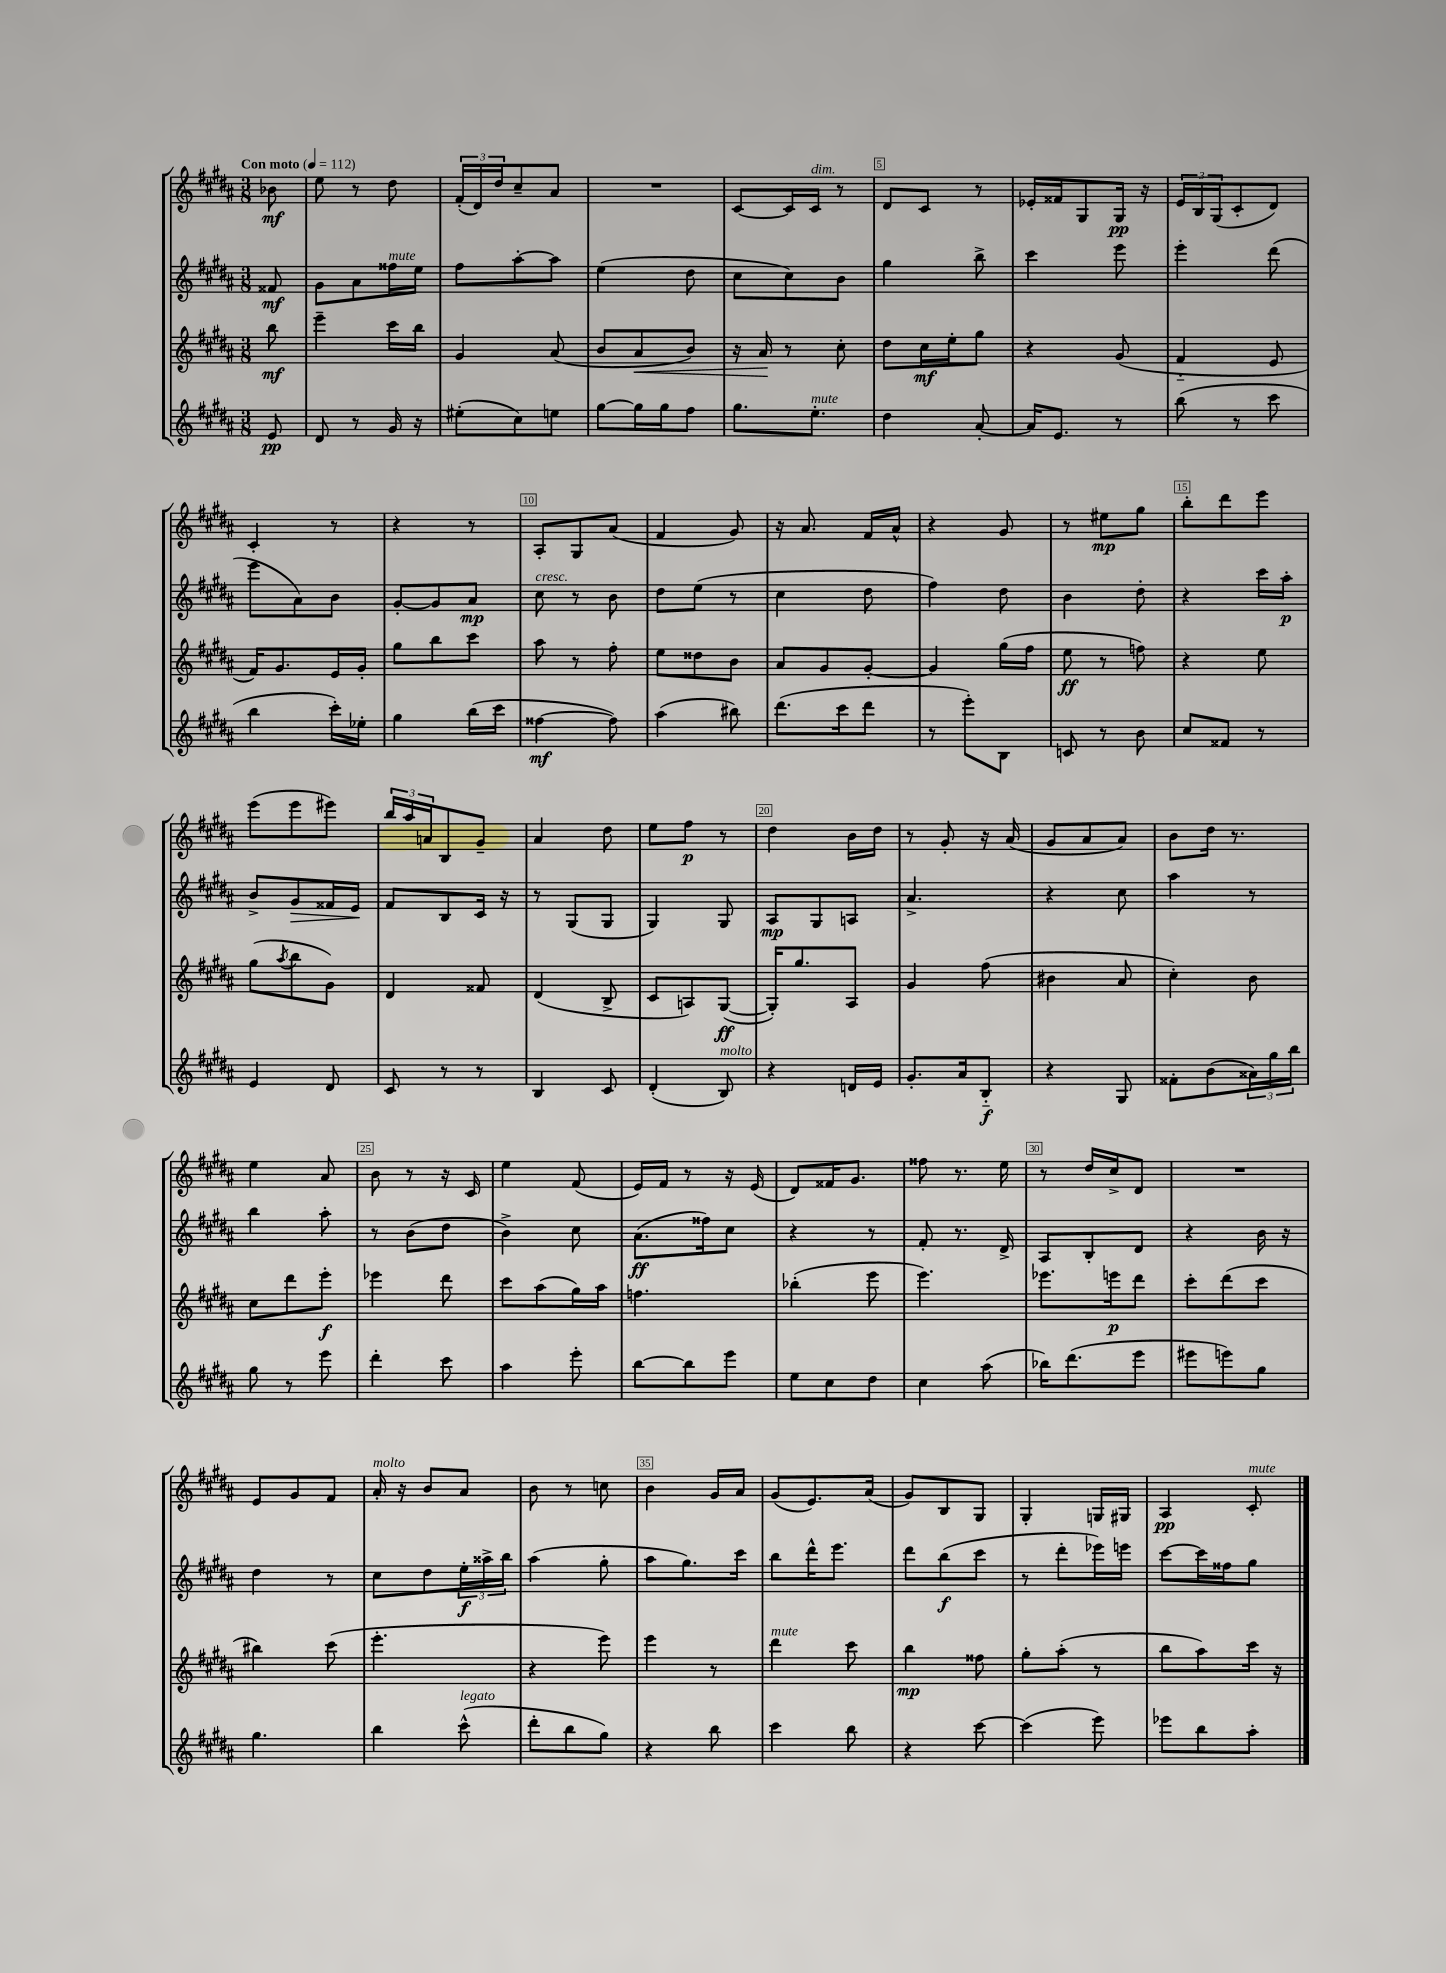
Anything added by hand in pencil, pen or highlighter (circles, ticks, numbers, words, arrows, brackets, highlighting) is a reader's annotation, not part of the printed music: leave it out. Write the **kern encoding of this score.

**kern	**kern	**kern	**kern
*staff4	*staff3	*staff2	*staff1
*clefG2	*clefG2	*clefG2	*clefG2
*k[f#c#g#d#a#]	*k[f#c#g#d#a#]	*k[f#c#g#d#a#]	*k[f#c#g#d#a#]
*M3/8	*M3/8	*M3/8	*M3/8
*MM112	*MM112	*MM112	*MM112
8e/	8bb\	8f##/	8b-\
=	=	=	=
8d#/	4eee~\	8g#\L	8ee\
8r	.	8a#\	8r
16g#/	16ccc#\LL	16ff##\L	8dd#\
16r	16bb\JJ	16ee\JJ	.
=	=	=	=
(8ee#'\L	4g#/	8ff#\L	(24f#'/LL
.	.	.	24d#/)
.	.	.	24dd#/J
8cc#\)	.	[8aa#'\	8cc#~/
8ee\J	(8a#/	8aa#\]J	8a#/J
=	=	=	=
[8gg#\L	8b/L	(4ee\	4.r
16gg#\]L	8a#/	.	.
16gg#\J	.	.	.
8ff#\J	8b/J)	8dd#\	.
=	=	=	=
8.gg#\L	16r	8cc#\L	[8c#/L
.	16a#/	.	.
.	8r	8cc#\)	16c#/]L
8.ee'\J	.	.	16c#/JJ
.	8cc#'\	8b\J	8r
=	=	=	=
4dd#\	8dd#\L	4gg#\	8d#/L
.	16cc#\L	.	8c#/J
.	16ee'\J	.	.
[8a#'/	8gg#\J	8bb^\	8r
=	=	=	=
16a#/]LK	4r	4ccc#\	16e-'/LL
8.e/J	.	.	16f##/J
.	.	.	8G#/
8r	(8g#/	8eee\	16G#/Jk
.	.	.	16r
=	=	=	=
(8bb\	4f#'~/	4eee'\	24e/LL
.	.	.	24B/
.	.	.	(24G#/J
8r	.	.	8c#'/
8ccc#\	8e/	(8ddd#\	8d#/J)
=	=	=	=
4bb\	16f#/LK)	8eee\L	4c#'/
.	8.g#/	.	.
.	.	8a#\)	.
16ccc#'\LL)	16e/L	8b\J	8r
16ee-'\JJ	16g#'/JJ	.	.
=	=	=	=
4gg#\	8gg#\L	[8g#'/L	4r
.	8bb\	8g#/]	.
(16bb\LL	8ccc#\J	8a#/J	8r
16ccc#\JJ	.	.	.
=	=	=	=
[4ff##\	8aa#\	8cc#\	8A#'/L
.	8r	8r	8G#/
8ff##\])	8ff#'\	8b\	(8a#/J
=	=	=	=
(4aa#\	8ee\L	8dd#\L	4f#/
.	8dd##\	(8ee\J	.
8bb#\)	8b\J	8r	8g#/)
=	=	=	=
(8.ddd#\L	8a#/L	4cc#\	16r
.	.	.	8.a#/
.	8g#/	.	.
16ccc#\k	.	.	.
8ddd#\J	[8g#'/J	8dd#\	16f#/LL
.	.	.	16a#^^/JJ
=	=	=	=
8r	4g#/]	4ff#\)	4r
8eee'\L)	.	.	.
8B\J	(16gg#\LL	8dd#\	8g#/
.	16ff#\JJ	.	.
=	=	=	=
8c/	8ee\	4b\	8r
8r	8r	.	8ee#\L
8b\	8ff\)	8dd#'\	8gg#\J
=	=	=	=
8cc#/L	4r	4r	8bb'\L
8f##/J	.	.	8ddd#\
8r	8ee\	16ccc#\LL	8eee\J
.	.	16aa#'\JJ	.
=	=	=	=
4e/	(8gg#\L	8b^/L	(8eee\L
.	8qaa#/	.	.
.	8bb\	8g#/	8eee\
8d#/	8g#\J)	16f##/L	8eee#\J)
.	.	16e/JJ	.
=	=	=	=
8c#/	4d#/	8f#/L	24bb/LL
.	.	.	24aa#/
.	.	.	24a/J
8r	.	8B/	8B/
8r	8f##/	16c#/Jk	8g#~/J
.	.	16r	.
=	=	=	=
4B/	(4d#/	8r	4a#/
.	.	(8G#/L	.
8c#/	8B^/	8G#/J	8dd#\
=	=	=	=
(4d#'/	8c#/L	4G#/)	8ee\L
.	8A/)	.	8ff#\J
8B/)	([8G#/J	8G#/	8r
=	=	=	=
4r	16G#'/]LK)	8A#/L	4dd#\
.	8.gg#/	.	.
.	.	8G#/	.
16d/LL	8A#/J	8A/J	16b\LL
16e/JJ	.	.	16dd#\JJ
=	=	=	=
8.g#'/L	4g#/	4.a#^/	8r
.	.	.	8g#'/
16a#/k	.	.	.
8B'~/J	(8ff#\	.	16r
.	.	.	(16a#/
=	=	=	=
4r	4b#\	4r	8g#/L
.	.	.	8a#/
8G#/	8a#/	8cc#\	8a#/J)
=	=	=	=
8f##'\L	4cc#'\)	4aa#\	8b\L
(8b\	.	.	16dd#\Jk
.	.	.	8.r
24a##\L)	8b\	8r	.
24gg#\	.	.	.
24bb\JJ	.	.	.
=	=	=	=
8gg#\	8cc#\L	4bb\	4ee\
8r	8ddd#\	.	.
8eee\	8eee'\J	8aa#'\	8a#/
=	=	=	=
4ddd#'\	4eee-\	8r	8b\
.	.	(8b\L	8r
8ccc#\	8ddd#\	8dd#\J	16r
.	.	.	16c#/
=	=	=	=
4aa#\	8ccc#\L	4b^\)	4ee\
.	(8aa#\	.	.
8eee'\	16gg#\L)	8cc#\	(8f#/
.	16aa#\JJ	.	.
=	=	=	=
[8bb\L	4.ff\	(8.a#\L	16e/LL)
.	.	.	16f#/JJ
8bb\]	.	.	8r
.	.	16ff##\k)	.
8eee\J	.	8cc#\J	16r
.	.	.	(16e/
=	=	=	=
8ee\L	(4bb-'\	4r	8d#/L)
8cc#\	.	.	16f##/K
.	.	.	8.g#/J
8dd#\J	8eee\	8r	.
=	=	=	=
4cc#\	4.eee\)	8f#'/	8ff##\
.	.	8.r	8.r
(8aa#\	.	.	.
.	.	16d#^/	16ee\
=	=	=	=
16bb-\LK)	8.eee-\L	8A#/L	8r
(8.ddd#\	.	.	.
.	.	8B'/	16dd#/LL
.	16eee\k	.	16cc#^/J
8eee\J	8ddd#\J	8d#/J	8d#/J
=	=	=	=
8eee#\L	8ccc#'\L	4r	4.r
8eee\)	(8ddd#\	.	.
8gg#\J	8ccc#\J	16b\	.
.	.	16r	.
=	=	=	=
4.gg#\	4bb#\)	4dd#\	8e/L
.	.	.	8g#/
.	(8ccc#\	8r	8f#/J
=	=	=	=
4bb\	4.eee'\	8cc#\L	16a#'/
.	.	.	16r
.	.	8dd#\	8b/L
(8ccc#^^\	.	24ee'\L	8a#/J
.	.	24aa##^\	.
.	.	24bb\JJ	.
=	=	=	=
8ddd#'\L	4r	(4aa#\	8b\
8bb\	.	.	8r
8gg#\J)	8eee\)	8gg#'\	8cc\
=	=	=	=
4r	4eee\	8aa#\L	4b\
.	.	8.gg#\)	.
8bb\	8r	.	16g#/LL
.	.	16ccc#\Jk	16a#/JJ
=	=	=	=
4ccc#\	4ddd#\	8bb\L	(8g#/L
.	.	16ddd#^^\K	8.e/)
.	.	8.eee\J	.
8bb\	8ccc#\	.	.
.	.	.	(16a#/Jk
=	=	=	=
4r	4bb\	8ddd#\L	8g#/L)
.	.	(8bb\	8B/
[8ccc#\	8ff##\	8ccc#\J	8G#/J
=	=	=	=
(4ccc#\]	8gg#'\L	8r	4G#'/
.	(8aa#'\J	8ddd#'\L	.
8eee\)	8r	16eee-\L)	16G/LL
.	.	16eee\JJ	16G#/JJ
=	=	=	=
8eee-\L	8bb\L	[8ccc#\L	4A#/
8bb\	8aa#\)	16ccc#\]L	.
.	.	16ff##\J	.
8aa#'\J	16ccc#\Jk	8gg#\J	8c#'/
.	16r	.	.
==	==	==	==
*-	*-	*-	*-
